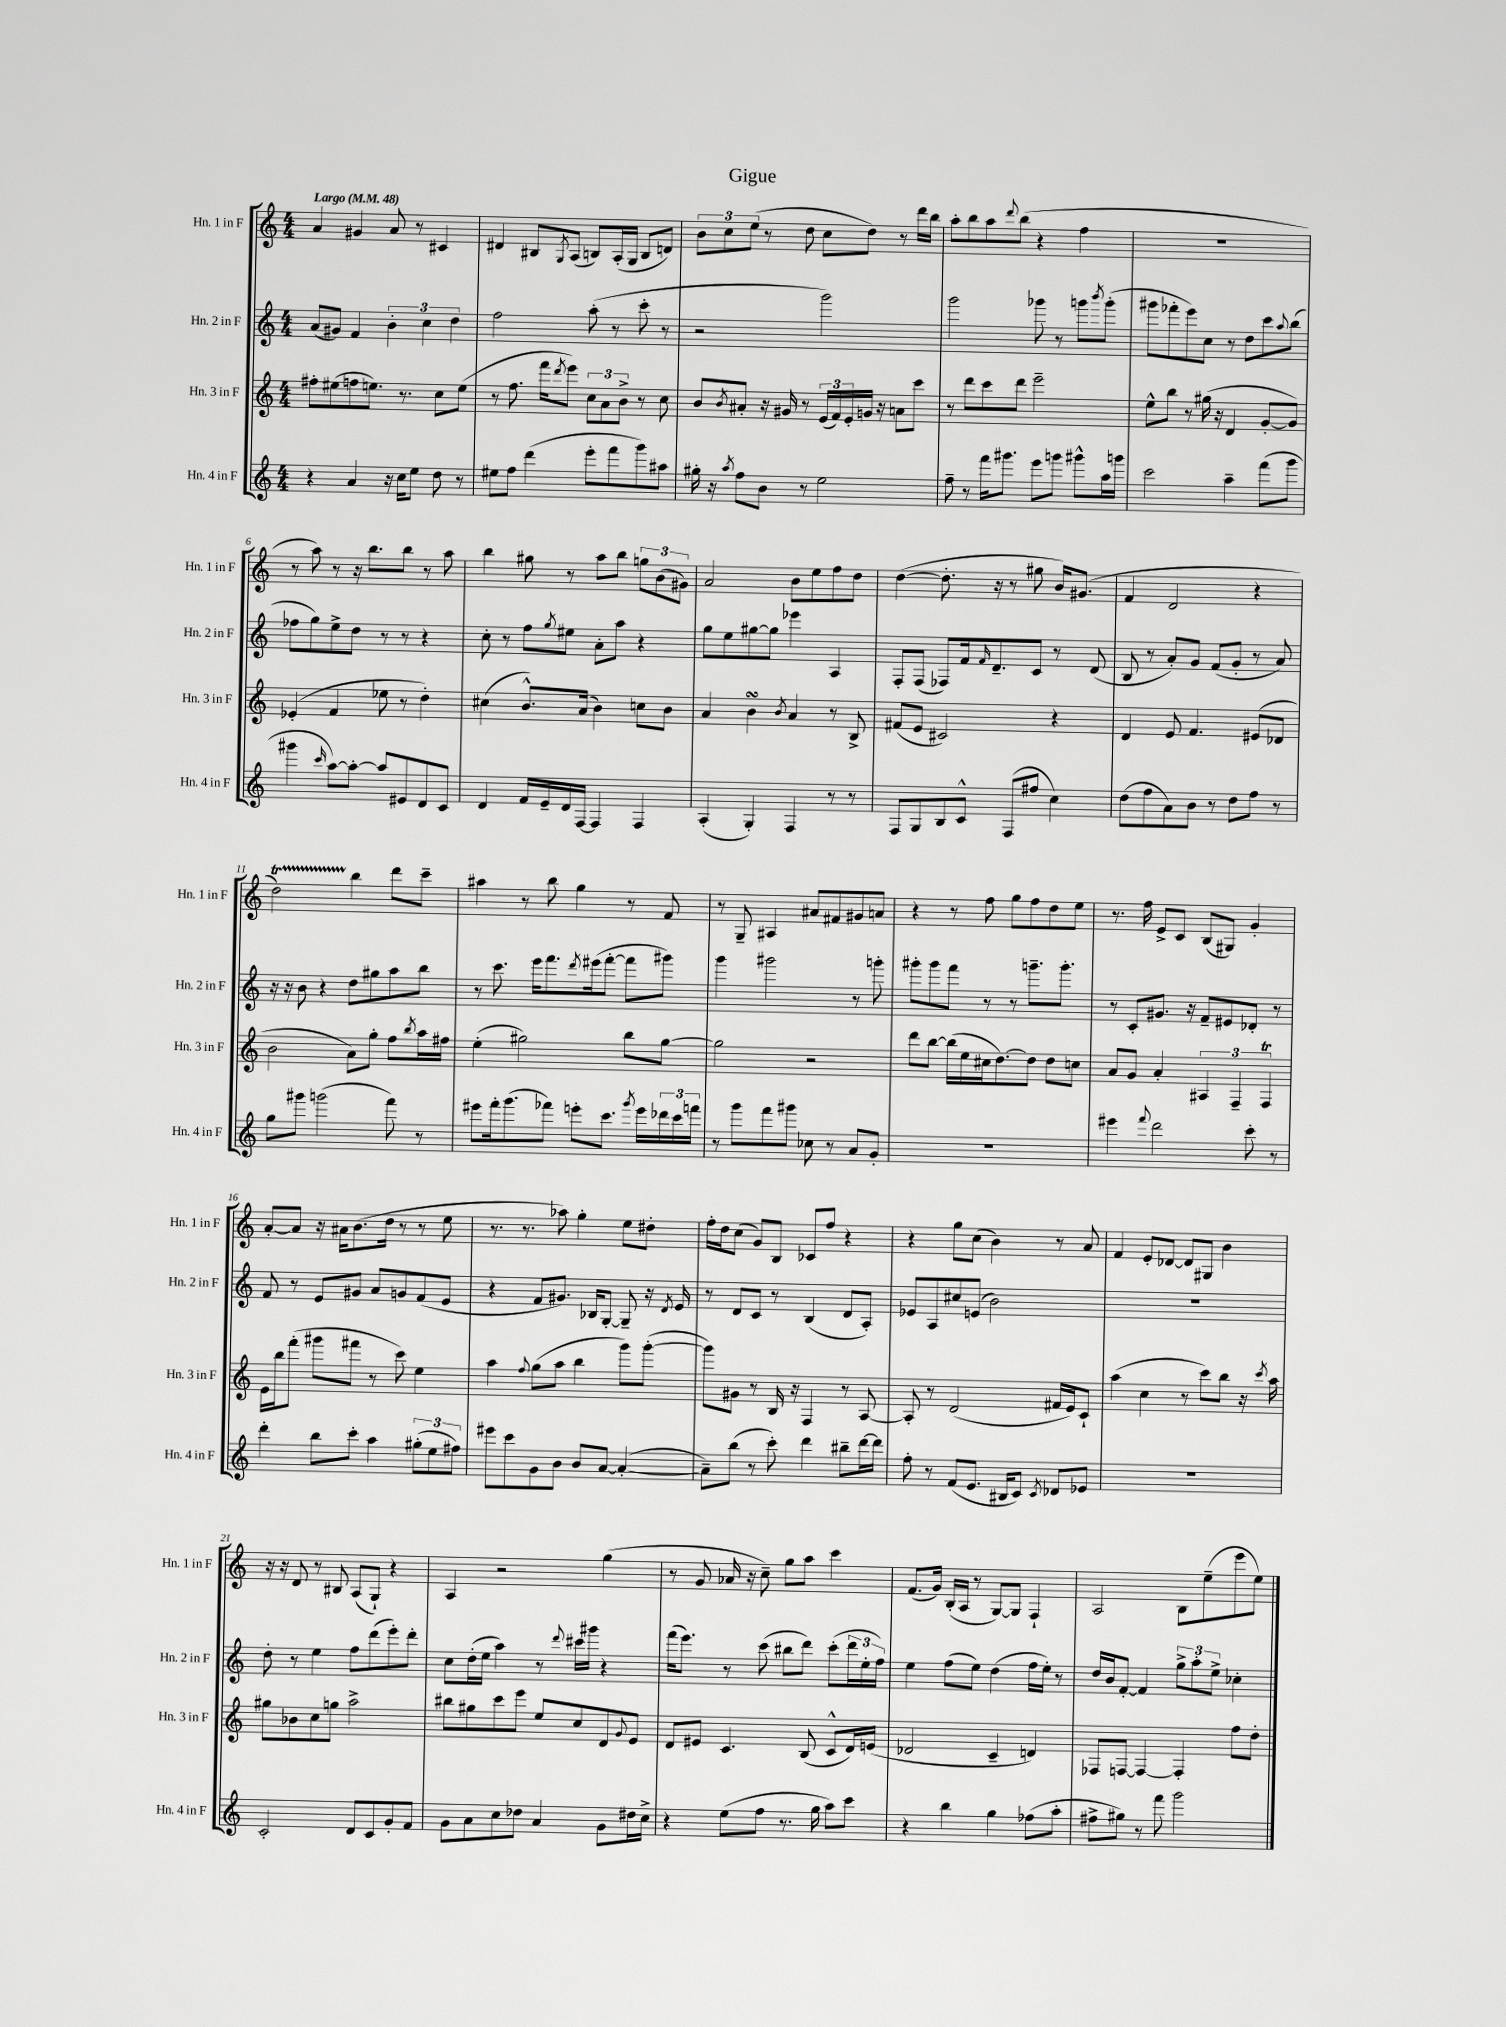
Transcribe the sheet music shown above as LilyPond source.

\header { title = "Gigue" }
<<
\new StaffGroup <<
\new Staff = "s0" \with { instrumentName = "Hn. 1 in F" shortInstrumentName = "Hn. 1 in F" } {
    \clef treble \key c \major \numericTimeSignature \time 4/4 \tempo "Largo" 4 = 48
    a'4 gis'4 a'8 r8 cis'4 |
    dis'4 bis8 \acciaccatura { g8 } a8( b8) a16-.( g16 b8 d'8) |
    \tuplet 3/2 { b'8 c''8 e''8( } r8 d''8 c''8 d''8) r8 d'''16 b''16 |
    a''8-. b''8 a''8 \appoggiatura { d'''8 } b''8( r4 f''4 |
    R1 |
    r8 a''8) r8 r16 b''8. b''8 r8 a''8 |
    b''4 gis''8 r8 a''8 b''8 \tuplet 3/2 { g''8 b'8( gis'8) } |
    a'2 b'8 e''8 f''8 d''8 |
    d''4~( d''8.-. r16 r8 gis''8 b'16) gis'8.( |
    f'4 d'2 r4 |
    d''2\startTrillSpan) b''4\stopTrillSpan d'''8 c'''8-- |
    ais''4 r8 b''8 g''4 r8 f'8 |
    r8 g8-- ais4 ais'8 fis'8 gis'8 a'8 |
    r4 r8 f''8 g''8 f''8 d''8 e''8 |
    r8. f''16 e'8-> c'8 b8( gis8) g'4-. |
    a'8~-. a'8 r16 ais'16 b'8.( d''16 r8 r8 e''8 |
    r8. r8. aes''8) g''4-. e''8 dis''8-. |
    f''16-. d''16 c''8( g'8) b8 ces'8 f''8 r4 |
    r4 g''8 c''8( b'4) r8 a'8 |
    f'4 e'8-. des'8~ des'8 gis8 b'4 |
    r16 r16 d'8 r8 bis8 a8( g8-!) r4 |
    a4 r2 g''4( |
    r8 g'8 aes'16 r16 c''8--) g''8 a''8 c'''4 |
    f'8.( g'16) b16-.( a16 r8 g8~) g8 f4-! |
    a2 b8 e''8--( e'''8 e''8) \bar "|." |
}
\new Staff = "s1" \with { instrumentName = "Hn. 2 in F" shortInstrumentName = "Hn. 2 in F" } {
    \clef treble \key c \major \numericTimeSignature \time 4/4
    a'8( gis'8) f'4 \tuplet 3/2 { b'4-. c''4 d''4 } |
    f''2 a''8-.( r8 c'''8-. r8 |
    r2 g'''2) |
    g'''2 ges'''8 r8 g'''8 \acciaccatura { b'''8 } g'''8-.( |
    gis'''8 fes'''8-. e'''8) c''8 r8 d''8 c'''8 \appoggiatura { a''8 } b''8( |
    fes''8 g''8) e''8-> d''8 r8 r8 r4 |
    c''8-. r8 f''8 \acciaccatura { g''8 } eis''8 a'8-. a''8 r4 |
    g''8 e''8 gis''8~ gis''8 ees'''4 a4 |
    f8-. f8( fes8) f'16 \grace { f'16 } d'8.-- c'8 r8 d'8( |
    b8 r8 a'8-.) g'8 f'8( g'8-. r8 a'8) |
    r16 r16 b'8 r4 d''8 gis''8 a''8 b''8 |
    r8 c'''8. e'''16 f'''8. \acciaccatura { d'''8 } eis'''16( f'''8~-. f'''8 gis'''8) |
    g'''4 gis'''2 r8 g'''8-. |
    gis'''8-. gis'''8 f'''8 r8 r8 g'''8.-- g'''8.-. |
    r8 c'8-. gis'8. r16 f'8-- eis'8 des'8-. r8 |
    f'8 r8 e'8 gis'8 a'8 g'8 f'8( e'8 |
    r4 f'8 gis'8.) bes16 g8~-. g8-- r16 \acciaccatura { d'8 } e'16 |
    r8 d'8 c'8 r8 b4( d'8 a8-.) |
    ees'8 a8 cis''8 e'8( b'2) |
    R1 |
    d''8-. r8 e''4 f''8 d'''8( e'''8-.) d'''8-. |
    c''8 d''16-.( e''16 a''4) r8 \appoggiatura { d'''8 } cis'''16 gis'''16 r4 |
    f'''16( e'''8.) r8 c'''8( bis''8 d'''8) c'''8-.( \tuplet 3/2 { d'''16 e''16-. f''16) } |
    e''4 f''8( e''8) d''4( f''16 e''16-.) r8 |
    d''16 b'16 f'8~-. f'4 \tuplet 3/2 { g''8-> a''8-. e''8-> } ces''4-. \bar "|." |
}
\new Staff = "s2" \with { instrumentName = "Hn. 3 in F" shortInstrumentName = "Hn. 3 in F" } {
    \clef treble \key c \major \numericTimeSignature \time 4/4
    fis''8-. eis''8( f''8 e''8.) r8. c''8 e''8( |
    r8 f''8. f'''16 \acciaccatura { d'''8 } e'''8) \tuplet 3/2 { c''8 a'8 b'8-> } r8 c''8 |
    b'8 \acciaccatura { b'8 } ais'8-. r16 gis'16 r8 \tuplet 3/2 { e'16( f'16) e'16-. } g'16 r16 a'8 c'''8 |
    r8 d'''8 c'''8 d'''8 e'''2-- |
    e''8-^ b''8 r8 gis''16( r16 d'4 g'8~-. g'8) |
    ees'4-.( f'4 ees''8 r8 d''4-.) |
    cis''4( b'8.-^) a'16( b'4) c''8 b'8 |
    a'4 b'4\turn \acciaccatura { b'8 } a'4 r8 b8-> |
    fis'8( e'8 cis'2) r4 |
    d'4 e'8 f'4. eis'8( des'8 |
    b'2 a'8) g''8-. f''8 \acciaccatura { b''8 } a''16 fis''16 |
    e''4-.( gis''2) b''8 gis''8~ |
    gis''2 r2 |
    d'''8 b''8~ b''16( e''16 cis''16 d''8.~) d''8 d''8 c''8 |
    a'8 g'8 a'4-. \tuplet 3/2 { ais4 f4-- f4\trill } |
    e'16 b''16 f'''8-.( gis'''8 fis'''8 r8 c'''8) e''4 |
    a''4 \appoggiatura { f''8 } g''8( a''8 b''4 g'''8) g'''8~-.( |
    g'''8) gis'8 r8 b16 r16 f4 r8 a8~ |
    a8-. r8 d'2( fis'16 e'16) c'8-! |
    a''4( c''4 r8 c'''8) b''8 r16 \acciaccatura { c'''8 } a''16 |
    gis''8 bes'8 c''8 g''8 a''2-> |
    bis''8 gis''8 c'''8 e'''8 e''8 c''8 d'8 \appoggiatura { g'8 } e'8 |
    d'8 eis'8 c'4. b8( c'8-^ d'16) e'16( |
    des'2 c'4-- d'4) |
    fes8 f8~ f4~ f4-. f''8 d''8-. \bar "|." |
}
\new Staff = "s3" \with { instrumentName = "Hn. 4 in F" shortInstrumentName = "Hn. 4 in F" } {
    \clef treble \key c \major \numericTimeSignature \time 4/4
    r4 a'4 r16 c''16 e''8 d''8 r8 |
    eis''8 f''8 d'''4( e'''8-. f'''8 g'''8) ais''8 |
    gis''16-. r16 \acciaccatura { a''8 } f''8 b'8 r8 e''2 |
    f''8-- r8 f'''16 gis'''8. e'''8 g'''8 gis'''8-^ a''16 g'''16 |
    c'''2 a''4-- f'''8( g'''8 |
    gis'''4 \grace { c'''16 } a''8~) a''8~-. a''8 eis'8 d'8 c'8 |
    d'4 f'16 e'16-- d'16 f16~ f4 f4 |
    a4-.( g4-.) f4 r8 r8 |
    f8 g8 b8 c'8-^ f8( fis''8 c''4) |
    d''8( f''8 a'8) b'8 r8 d''8 f''8 r8 |
    g''8 gis'''8 g'''2( f'''8) r8 |
    eis'''8 f'''16-. g'''8.( fes'''8) e'''8-. c'''8. \acciaccatura { g'''8 } e'''16 \tuplet 3/2 { des'''16 c'''16 f'''16 } |
    r8 g'''8 f'''8 gis'''8 ces''8 r8 a'8 g'8-. |
    R1 |
    eis'''4 \appoggiatura { f'''8 } d'''2 c'''8-. r8 |
    d'''4-. b''8 c'''8-. a''4 \tuplet 3/2 { gis''8-.( e''8 fis''8) } |
    eis'''8 c'''8 g'8 b'8 b'8 a'8~ a'4~-.( |
    a'8--) b''8( r8 c'''8-.) d'''4 bis''8-- d'''16~ d'''16 |
    f''8-. r8 f'8( e'8. bis16 c'8) \acciaccatura { c'8 } des'8 ees'8 |
    R1 |
    c'2-. d'8 c'8 g'8-. f'8 |
    g'8 a'8 c''8 des''8 a'4 g'8 dis''16 c''16-> |
    r4 e''8( f''8 r8. g''16 a''8) c'''8 |
    r4 b''4 g''4 fes''8( a''8-. |
    fis''8-> gis''8) r8 f'''8 g'''2 \bar "|." |
}
>>
>>
